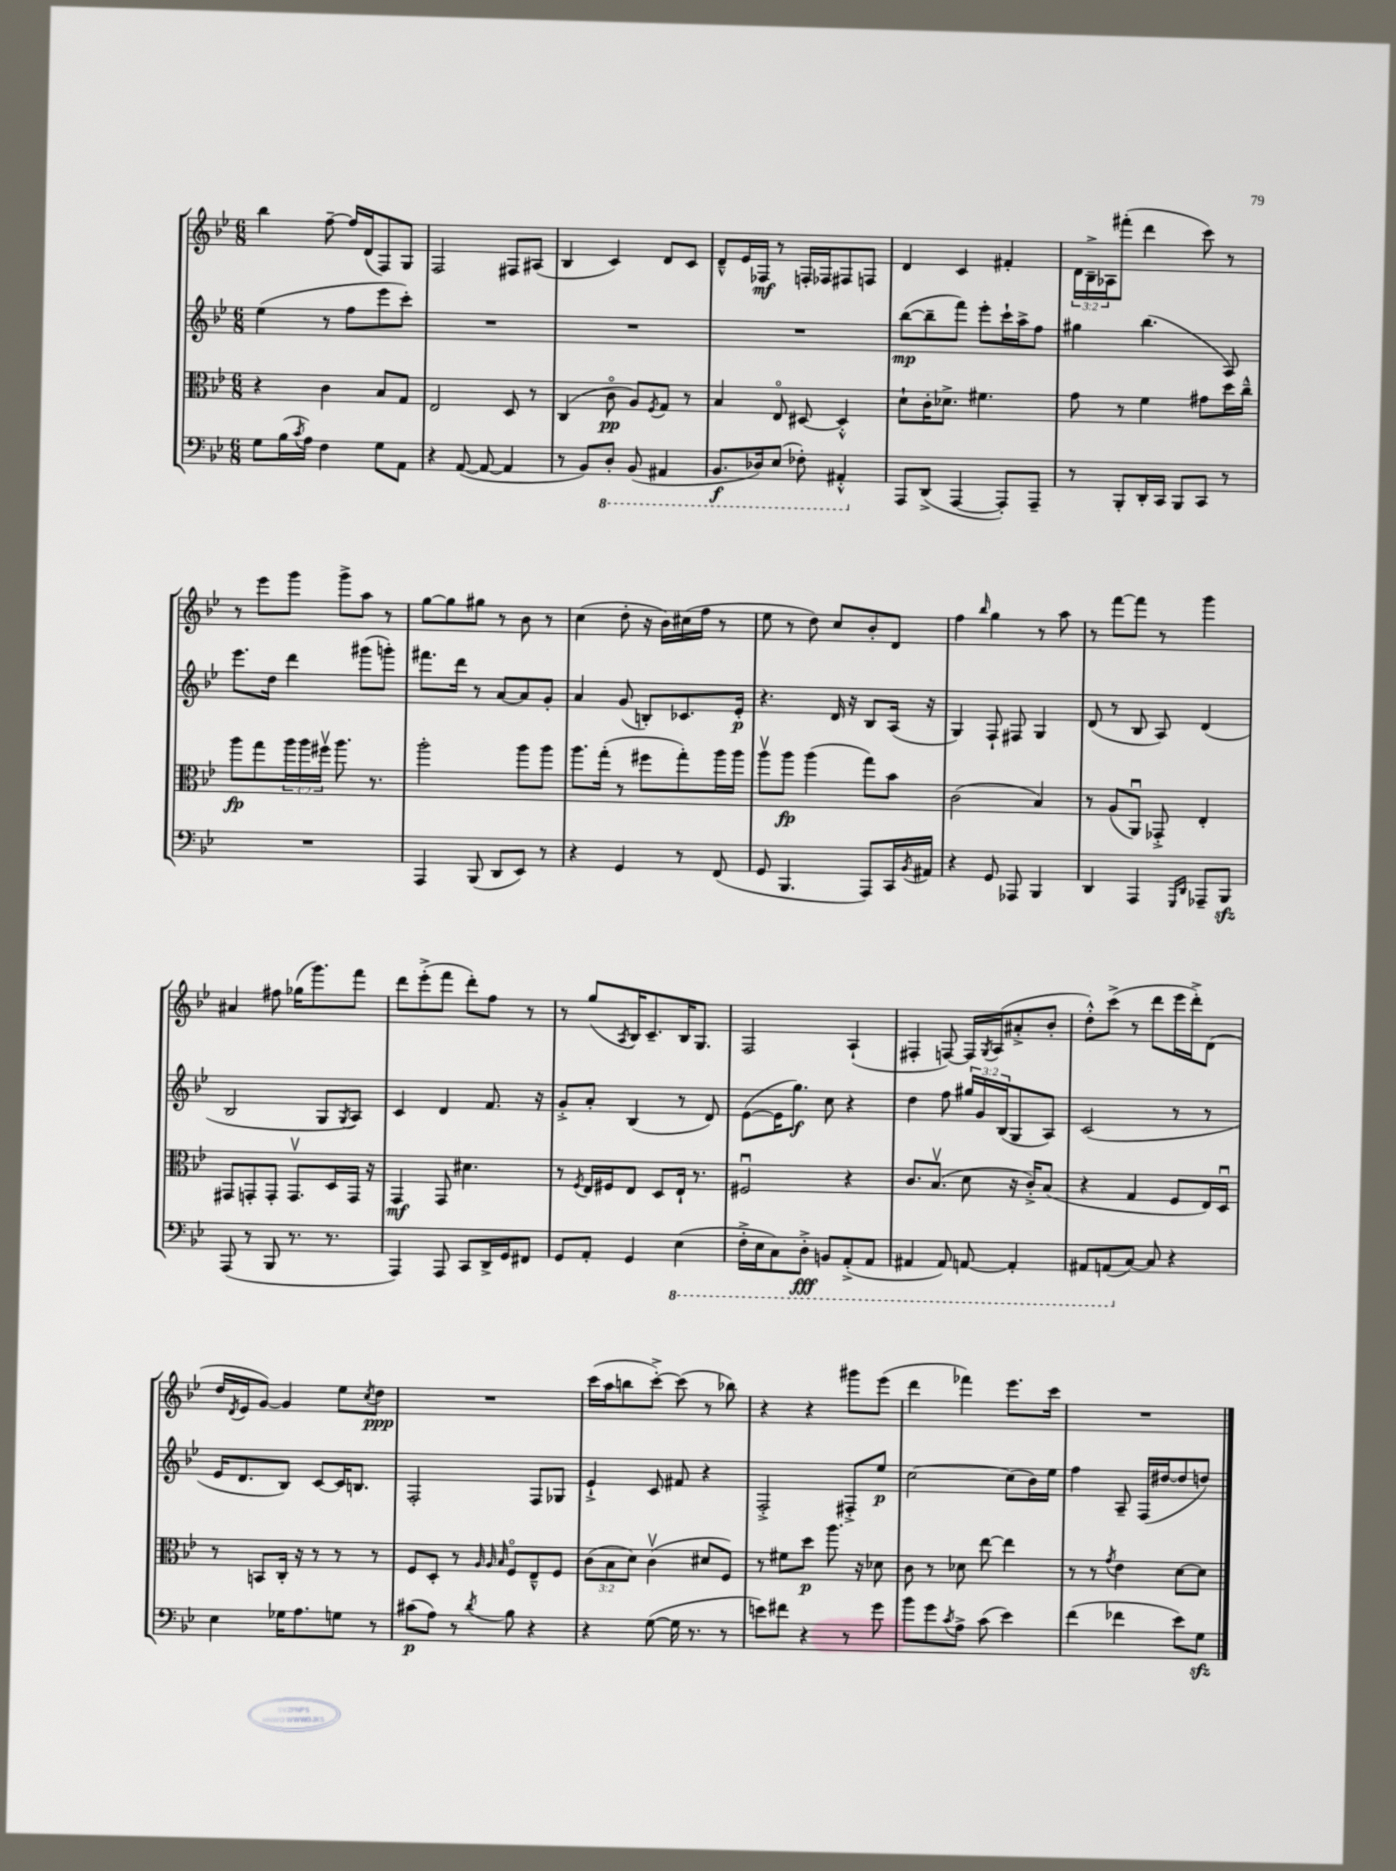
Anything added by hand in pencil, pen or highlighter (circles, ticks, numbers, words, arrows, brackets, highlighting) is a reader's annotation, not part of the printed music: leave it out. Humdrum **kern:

**kern	**dynam	**kern	**dynam	**kern	**dynam	**kern	**dynam
*part4	*part4	*part3	*part3	*part2	*part2	*part1	*part1
*staff4	*staff4	*staff3	*staff3	*staff2	*staff2	*staff1	*staff1
*clefF4	*	*clefC3	*	*clefG2	*	*clefG2	*
*k[b-e-]	*	*k[b-e-]	*	*k[b-e-]	*	*k[b-e-]	*
*M6/8	*	*M6/8	*	*M6/8	*	*M6/8	*
=26	=26	=26	=26	=26	=26	=26	=26
8G\L	.	4r	.	(4ee-\	.	4bb-\	.
(16B-\L	.	.	.	.	.	.	.
8qc/	.	.	.	.	.	.	.
16A\JJ)	.	.	.	.	.	.	.
4F\	.	4c\	.	8r	.	[8ff~\	.
.	.	.	.	8ff\L	.	16ff/LL]	.
.	.	.	.	.	.	(16d/J	.
8G\L	.	8B-/L	.	8eee-\	.	8F/)	.
8AA\J	.	8G/J	.	8ccc'\J)	.	8G/J	.
=27	=27	=27	=27	=27	=27	=27	=27
4r	.	2E-/	.	2.r	.	2F/	.
([8AA/	.	.	.	.	.	.	.
8AA/_	.	.	.	.	.	.	.
4AA/]	.	8D/	.	.	.	8F#X/L	.
.	.	8r	.	.	.	(8A#X/J	.
=28	=28	=28	=28	=28	=28	=28	=28
8r	.	(4C/	.	2.r	.	4B-/	.
8BB-/L)	.	.	.	.	.	.	.
*8ba	*	*	*	*	*	*	*
8DD'/J	.	8c\	pp	.	.	4c/)	.
(8BBB-/	.	8A/L)	.	.	.	.	.
.	.	8qF/	.	.	.	.	.
4AAA#X/	.	8G/J	.	.	.	8d/L	.
.	.	8r	.	.	.	8c/J	.
=29	=29	=29	=29	=29	=29	=29	=29
8.BBB-/L	f	4B-/	.	2.r	.	8d~^^/L	.
.	.	.	.	.	.	16e-/L	.
16DD-X/k)	.	.	.	.	.	16F-X/JJ	mf
(8EE-/J	.	8E-/	.	.	.	8r	.
8FF-X'\)	.	[8D#X/	.	.	.	16Fn'/LL	.
.	.	.	.	.	.	16F-X/J	.
4AAA#X'^^/	.	4D#'^^/]	.	.	.	8F#X/	.
.	.	.	.	.	.	8Fn/J	.
=30	=30	=30	=30	=30	=30	=30	=30
*X8ba	*	*	*	*	*	*	*
8AAA/L	.	8d`\L	.	([8bb-\L	mp	4d/	.
(8DD^/J	.	16c'\K	.	8bb-~\]	.	.	.
.	.	8.d-X^\J	.	.	.	.	.
[4AAA/	.	.	.	8fff\J)	.	4c/	.
.	.	4.f#X\	.	8eee-'\L	.	.	.
8AAA'/L])	.	.	.	16ccc`\L	.	4f#X'/	.
.	.	.	.	16aa^\J	.	.	.
8AAA~/J	.	.	.	8ff\J	.	.	.
=31	=31	=31	=31	=31	=31	=31	=31
8r	.	8g\	.	4gg#X\	.	24d\LL	.
.	.	.	.	.	.	24B-~^\	.
.	.	.	.	.	.	24A-X\J	.
8BBB-'/L	.	8r	.	.	.	(8fff#X'\J	.
16DD'/L	.	4f\	.	(4.bb-\	.	4ddd\	.
16CC/JJ	.	.	.	.	.	.	.
8BBB-/L	.	.	.	.	.	.	.
8CC/J	.	8g#X\L	.	.	.	8ccc\)	.
8r	.	16dd\L	.	8A/)	.	8r	.
.	.	16cc~^^\JJ	.	.	.	.	.
!!LO:LB:g=z
=32	=32	=32	=32	=32	=32	=32	=32
2.r	.	8aa\L	fp	8.eee-\L	.	8r	.
.	.	8gg\	.	.	.	8eee-\L	.
.	.	.	.	16dd\Jk	.	.	.
.	.	24aa\L	.	4ddd\	.	8ggg\J	.
.	.	24aa\	.	.	.	.	.
.	.	24ff#Xv\JJ	.	.	.	.	.
.	.	8.aa\	.	.	.	8ggg^\L	.
.	.	.	.	(8ggg#X\L	.	8aa\J	.
.	.	8.r	.	.	.	.	.
.	.	.	.	8gggn'\J)	.	8r	.
=33	=33	=33	=33	=33	=33	=33	=33
4AAA/	.	2aa'\	.	8.fff#X\L	.	[8gg\L	.
.	.	.	.	.	.	8gg\]	.
.	.	.	.	16ddd\Jk	.	.	.
(8BBB-/	.	.	.	8r	.	8gg#X\J	.
8DD/L	.	.	.	[8a/L	.	8r	.
8EE-/J)	.	8aa\L	.	8a/]	.	8b-\	.
8r	.	8aa\J	.	8g'/J	.	8r	.
=34	=34	=34	=34	=34	=34	=34	=34
4r	.	8.aa\L	.	4a/	.	(4cc\	.
.	.	(16gg'\Jk	.	.	.	.	.
4GG/	.	8r	.	(8g/	.	8dd'\	.
.	.	8ff#X\L	.	8Bn'/L)	.	16r	.
.	.	.	.	.	.	16b-\LL)	.
8r	.	8gg'\)	.	8.c-X/	.	(16cc#X\	.
.	.	.	.	.	.	16ff\JJ	.
(8FF/	.	16aa\L	.	.	.	8r	.
.	.	16aa\JJ	.	16e-'/Jk	p	.	.
=35	=35	=35	=35	=35	=35	=35	=35
8GG/	.	8aav\L	.	4.r	.	8ee-\	.
4.BBB-/	.	8aa\J	fp	.	.	8r	.
.	.	(4aa\	.	.	.	8dd\)	.
.	.	.	.	16d/	.	8cc/L	.
.	.	.	.	16r	.	.	.
8AAA/L)	.	8gg\L)	.	8B-/L	.	8b-'/	.
16CC/L	.	8b-\J	.	(16A/Jk	.	8d/J	.
8qBB-/	.	.	.	.	.	.	.
16AA#X/JJ	.	.	.	16r	.	.	.
=36	=36	=36	=36	=36	=36	=36	=36
4r	.	(2c\	.	4G/)	.	4ff\	.
.	.	.	.	.	.	16qqbb-/	.
8GG/	.	.	.	8F`/	.	4gg\	.
8AAA-X/	.	.	.	8F#X/	.	.	.
4BBB-/	.	4B-/)	.	4G/	.	8r	.
.	.	.	.	.	.	8aa\	.
=37	=37	=37	=37	=37	=37	=37	=37
4DD/	.	8r	.	(8d/	.	8r	.
.	.	(8A/L	.	8r	.	[8fff\L	.
4AAA/	.	8AAu/J)	.	8B-/	.	8fff\J]	.
.	.	8GG-X'^/	.	8A/)	.	8r	.
16qqGGG/LL	.	.	.	.	.	.	.
16qqDD/JJ	.	.	.	.	.	.	.
8AAA-X~/L	.	4E-'/	.	(4d/	.	4ggg\	.
8BBB-zz/J	.	.	.	.	.	.	.
!!LO:LB:g=z
=38	=38	=38	=38	=38	=38	=38	=38
(8AAA/	.	8GG#X/L	.	2B-/	.	4a#X/	.
8r	.	8GGn'/	.	.	.	.	.
8BBB-/	.	8GG'/J	.	.	.	8ff#X\	.
8.r	.	8.GGv/L	.	.	.	(16gg-X\KL	.
.	.	.	.	.	.	8.ggg\)	.
.	.	.	.	8G/L	.	.	.
8.r	.	16D/L	.	.	.	.	.
.	.	.	.	8qG/	.	.	.
.	.	16GG/JJ	.	8A/J)	.	8fff\J	.
.	.	16r	.	.	.	.	.
=39	=39	=39	=39	=39	=39	=39	=39
4AAA/)	.	4GG/	mf	4c/	.	8ddd\L	.
.	.	.	.	.	.	(8eee-'^\	.
8AAA/	.	8GG/	.	4d/	.	8fff\J	.
8CC/L	.	4.d#X\	.	.	.	8ddd'\L)	.
16DD^/L	.	.	.	8.f/	.	8ff\J	.
16GG/J	.	.	.	.	.	.	.
8FF#X/J	.	.	.	.	.	8r	.
.	.	.	.	16r	.	.	.
=40	=40	=40	=40	=40	=40	=40	=40
8GG/L	.	8r	.	8g'^/L	.	8r	.
.	.	8qF/	.	.	.	.	.
8AA'/J	.	16E-/LL	.	8a'/J	.	(8gg/L	.
.	.	16F#X/J	.	.	.	.	.
.	.	.	.	.	.	8qA/	.
4GG/	.	8E-/J	.	(4B-/	.	16B-/K)	.
.	.	.	.	.	.	8.c~/	.
.	.	8D/L	.	.	.	.	.
*8ba	*	*	*	*	*	*	*
(4EE-\	.	16E-`/Jk	.	8r	.	16B-/K	.
.	.	8.r	.	.	.	8.G/J	.
.	.	.	.	8d/)	.	.	.
=41	=41	=41	=41	=41	=41	=41	=41
16FF'^\LL	.	2F#Xu/	.	([8e-\L	.	2F/	.
16EE-\J	.	.	.	.	.	.	.
8CC\)	.	.	.	16e-\K]	.	.	.
.	.	.	.	8.gg\J)	f	.	.
8DD'^\J	fff	.	.	.	.	.	.
8BBBn/L	.	.	.	8cc\	.	.	.
(8AAA'^/	.	4r	.	4r	.	(4A`/	.
8AAA/J	.	.	.	.	.	.	.
=42	=42	=42	=42	=42	=42	=42	=42
4AAA#X/	.	8.c/L	.	4dd\	.	4F#X'/	.
.	.	(8.B-v/J	.	.	.	.	.
8AAA#/)	.	.	.	8ff\	.	[8Fn/)	.
[8AAAn/	.	8d\	.	24gg#X/LL	.	16F/LL]	.
.	.	.	.	24g/	.	.	.
.	.	.	.	.	.	8qG/	.
.	.	.	.	.	.	(16A/J	.
.	.	.	.	(24B-/J	.	.	.
4AAA'/]	.	16r	.	8G/	.	8a#X'^/	.
.	.	16c'^/KL)	.	.	.	.	.
.	.	(8B-/J	.	8A/J)	.	8b-'/J	.
=43	=43	=43	=43	=43	=43	=43	=43
8AAA#X/L	.	4r	.	(2c/	.	8dd'^^\L)	.
(8AAAn/	.	.	.	.	.	(8ccc^\J	.
*X8ba	*	*	*	*	*	*	*
[8C/J)	.	4G/	.	.	.	8r	.
8C/]	.	.	.	.	.	8ddd\L	.
4r	.	8F/L	.	8r	.	16eee-\L	.
.	.	.	.	.	.	16ddd'^\J)	.
.	.	16E-/L)	.	8r	.	(8d\J	.
.	.	16Du/JJ	.	.	.	.	.
!!LO:LB:g=z
=44	=44	=44	=44	=44	=44	=44	=44
4E-\	.	8r	.	16e-/KL	.	16dd/LL	.
.	.	.	.	.	.	8qd/	.
.	.	.	.	8.d/	.	16e-/J	.
.	.	8BBn/L	.	.	.	[8g/J)	.
16G-X\KL	.	16C'/Jk	.	8B-/J)	.	4g/]	.
8.A\	.	16r	.	.	.	.	.
.	.	8r	.	[8c/L	.	.	.
8Gn\J	.	8r	.	16c/K]	.	8ee-\L	.
.	.	.	.	8.Bn/J	.	.	.
.	.	.	.	.	.	8qcc/	.
8r	.	8r	.	.	.	8dd\J	ppp
=45	=45	=45	=45	=45	=45	=45	=45
(8c#X\L	p	8F/L	.	2F'/	.	2.r	.
8A\J)	.	8D'/J	.	.	.	.	.
8r	.	8r	.	.	.	.	.
.	.	32qqA/	.	.	.	.	.
.	.	32qqA/	.	.	.	.	.
8qd/	.	32qqB-/	.	.	.	.	.
8B-\	.	8F/L	.	.	.	.	.
4r	.	8E-~^^/	.	8F/L	.	.	.
.	.	8F/J	.	8G-X/J	.	.	.
=46	=46	=46	=46	=46	=46	=46	=46
4r	.	(12c\L	.	4e-`^/	.	(16ccc\LL	.
.	.	.	.	.	.	16aa\J	.
.	.	12B-\	.	.	.	.	.
.	.	.	.	.	.	8bbn\	.
.	.	12d\J)	.	.	.	.	.
([8G\	.	(4cv\	.	8c/	.	[8ccc'^\J)	.
16G\]	.	.	.	8f#X/	.	(8ccc\]	.
8.r	.	.	.	.	.	.	.
.	.	8d#X/L	.	4r	.	8r	.
8r	.	8F/J)	.	.	.	8bb-X\)	.
=47	=47	=47	=47	=47	=47	=47	=47
8en\L)	.	8r	.	2F'^/	.	4r	.
8f#X\J	.	8f#X\L	.	.	.	.	.
4r	.	8dd\J	p	.	.	4r	.
.	.	8.aa\	.	.	.	.	.
8r	.	.	.	8F#X'^/L	.	8ggg#X\L	.
.	.	16r	.	.	.	.	.
8g\	.	8d-X\	.	8ee-/J	p	(8eee-\J	.
=48	=48	=48	=48	=48	=48	=48	=48
8b-\L	.	8c\	.	[2cc\	.	4ddd\	.
8g\	.	8r	.	.	.	.	.
8qc/	.	.	.	.	.	.	.
8A^\J	.	8d-X\	.	.	.	4fff-X\)	.
(8c\	.	[8ee-\	.	.	.	.	.
4e-\)	.	4ee-\]	.	(8cc\L]	.	8.eee-\L	.
.	.	.	.	16b-\L)	.	.	.
.	.	.	.	16ee-\JJ	.	16ccc\Jk	.
=49	=49	=49	=49	=49	=49	=49	=49
(4f\	.	8r	.	4ff\	.	2.r	.
.	.	8r	.	.	.	.	.
.	.	8qg/	.	.	.	.	.
4f-X\	.	4e-\	.	8A~/	.	.	.
.	.	.	.	(16F/LL	.	.	.
.	.	.	.	[16dd#X/J	.	.	.
8e-\L)	.	[8d\L	.	8dd#/]	.	.	.
8Gzz\J	.	8d\J]	.	8ddn/J)	.	.	.
==	==	==	==	==	==	==	==
*-	*-	*-	*-	*-	*-	*-	*-
